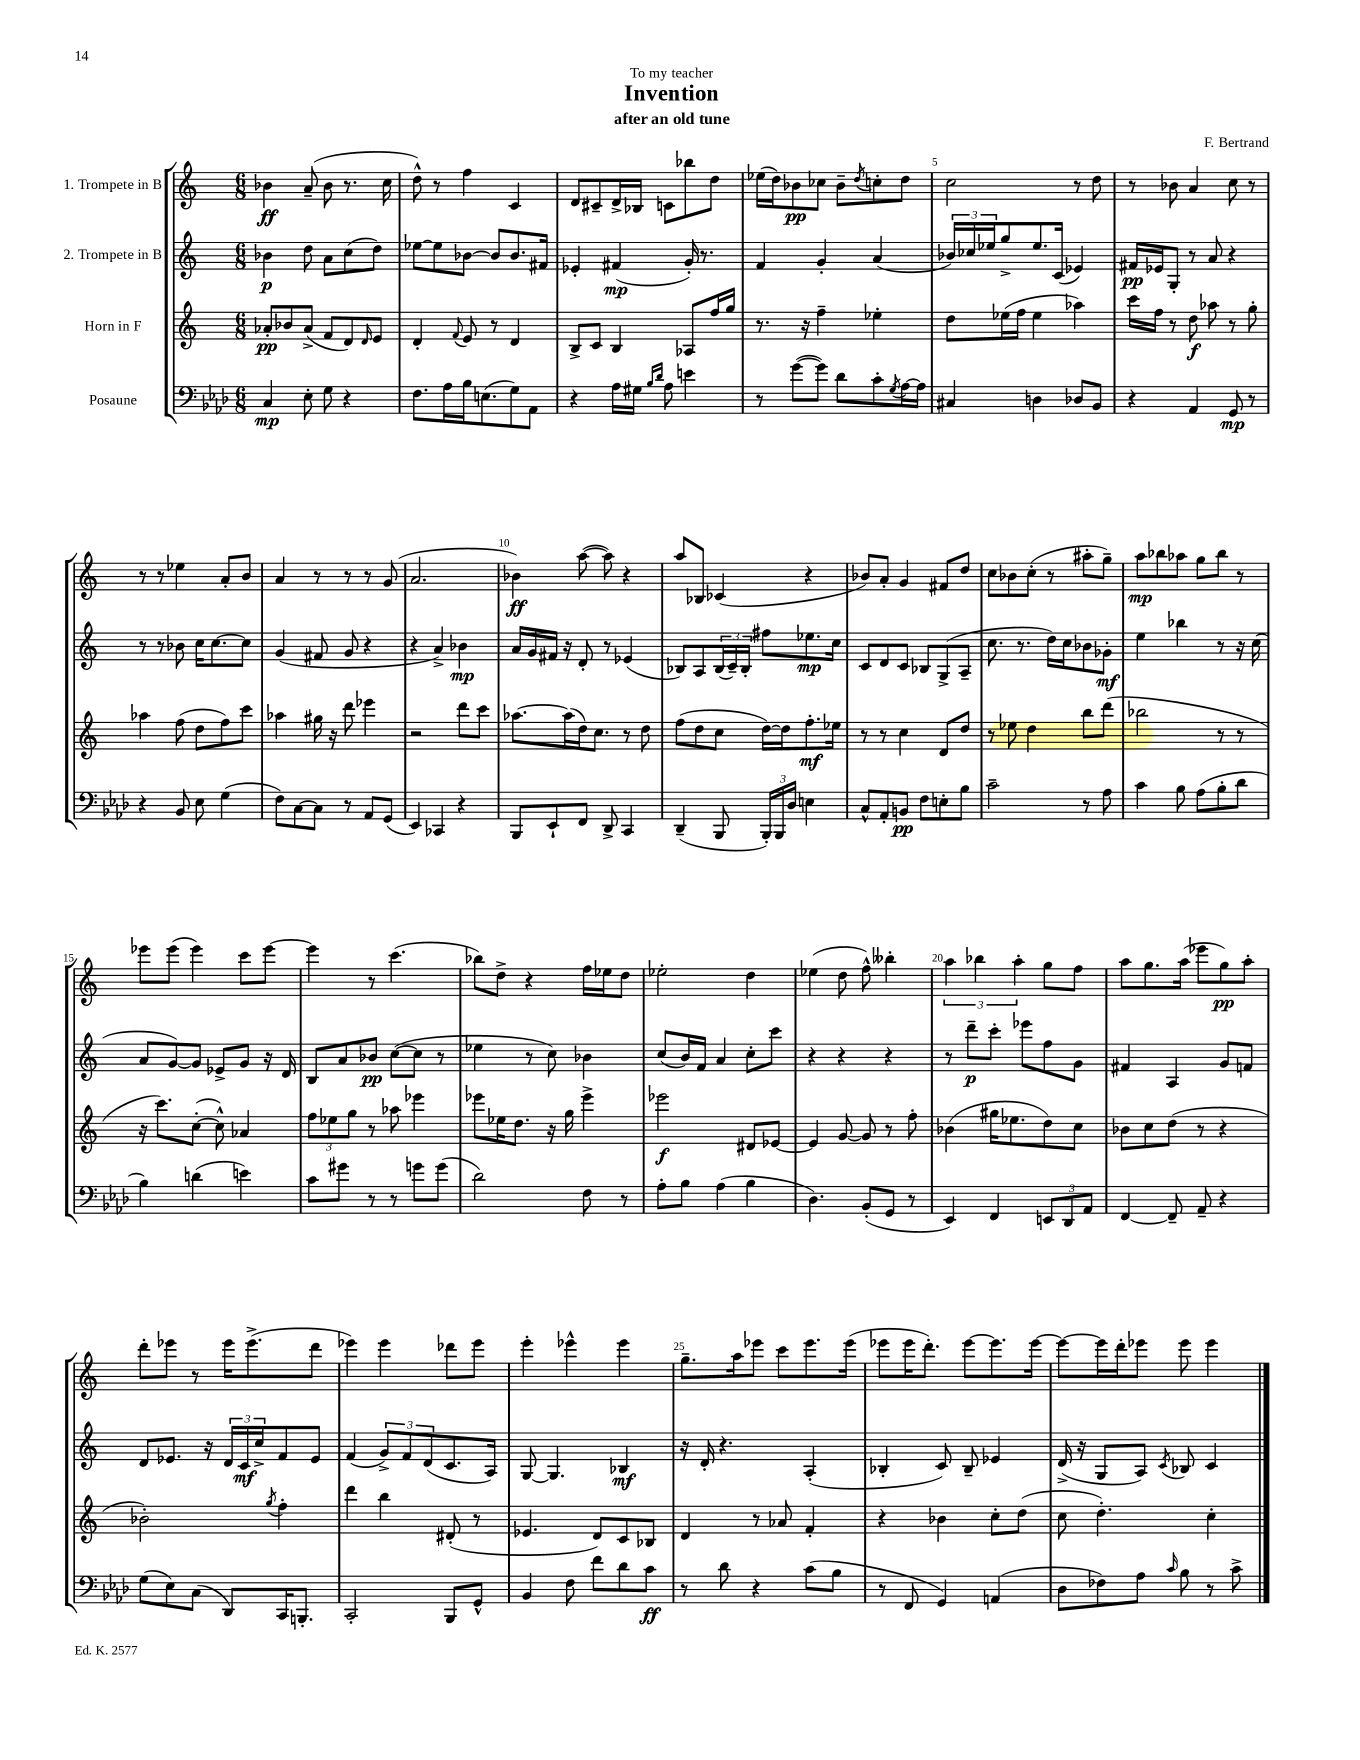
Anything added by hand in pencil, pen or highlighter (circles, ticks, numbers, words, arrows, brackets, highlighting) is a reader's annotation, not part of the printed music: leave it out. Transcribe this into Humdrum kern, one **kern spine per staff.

**kern	**kern	**kern	**kern
*staff4	*staff3	*staff2	*staff1
*clefF4	*clefG2	*clefG2	*clefG2
*k[b-e-a-d-]	*k[]	*k[]	*k[]
*M6/8	*M6/8	*M6/8	*M6/8
4C	8a-'	4b-	4b-
.	8b-	.	.
8E-'	(8a-^	8dd	(8a~
8G	8f	8a	8b-
4r	8d)	(8cc	8.r
.	16qqd	.	.
.	8e	8dd)	.
.	.	.	16cc
=	=	=	=
8.F	4d'	[8ee-	8dd^^)
.	.	8ee-]	8r
16A-	.	.	.
.	8qqf	.	.
16B-	8e	[8b-	4ff
(8.E	.	.	.
.	8r	8b-]	.
8G)	4d	8.b-	4c
8AA-	.	.	.
.	.	16f#	.
=	=	=	=
4r	8B^	4e-'	8d
.	8c	.	8c#~
16A-	4B	(4f#	16d^
16G#	.	.	16B-
16qqB-	.	.	.
16qqd-	.	.	.
8A-	.	.	8c
4e	8A-	16g')	8bb-
.	.	8.r	.
.	16ff	.	8dd
.	16gg	.	.
=	=	=	=
8r	8.r	4f	(16ee-
.	.	.	16dd)
([8g	.	.	8b-
.	16r	.	.
8g])	4ff~	4g'	8cc-
8d-	.	.	8b-~
.	.	.	8qdd
8c'	4ee-'	(4a	8cc'
8qG	.	.	.
[16A-	.	.	8dd
16A-]	.	.	.
=	=	=	=
4C#	8dd	24b-)	2cc
.	.	24cc-	.
.	.	24ee-	.
.	(16ee-	8gg^	.
.	16ff	.	.
4D	4ee-	8.ee-	.
.	.	(16c	.
8D-	4aa-)	4e-)	8r
8BB-	.	.	8dd
=	=	=	=
4r	16ccc	16f#	8r
.	16ff	16e-	.
.	8r	8G'	8b-
4AA-	8dd	8r	4a
.	8aa-	8a	.
8GG	8r	4r	8cc
8r	8gg'	.	8r
=	=	=	=
4r	4aa-	8r	8r
.	.	8r	8r
8BB-	(8ff	8b-	4ee-
8E-	8dd	16cc	.
.	.	[8.cc	.
(4G	8ff)	.	8a'
.	8ccc	8cc]	8b
=	=	=	=
8F)	4aa-	(4g	4a
[8C	.	.	.
8C]	16gg#	8f#	8r
.	16r	.	.
8r	8ddd	8g	8r
8AA-	4eee-	4r	8r
(8GG	.	.	(8g
=	=	=	=
4EE-)	2r	4r	2.a
4CC-	.	4a^)	.
4r	8ddd	4b-	.
.	8ccc	.	.
=	=	=	=
8BBB-	[8.aa-	16a	4b-)
.	.	16g	.
8EE-`	.	16f#	.
.	(16aa-]	16r	.
8FF	16dd)	8d'	([8aa
.	8.cc	.	.
8DD-^	.	8r	8aa])
4CC	8r	(4e-	4r
.	8dd	.	.
=	=	=	=
(4DD-~	(8ff	8B-)	8aa
.	8dd	8A	8B-
8BBB-	8cc	(24B-	(4c-
.	.	24c~)	.
.	.	24B-'	.
24BBB-')	[16dd)	8ff#	.
24BBB-	.	.	.
.	16dd]	.	.
24D-	.	.	.
4E	8.ff'	8.ee-	4r
.	16ee-	16cc	.
=	=	=	=
8C^^	8r	8c	8b-)
8AA-'	8r	8d	8a'
8BB	4cc	8c	4g
8F	.	8B-	.
8E'	8d	(8G^	8f#
8B-	8dd	8A~	8dd
=	=	=	=
2c~	8r	8.cc	8cc
.	8ee-	.	8b-
.	.	8.r	.
.	4dd	.	(8cc'
.	.	16dd)	8r
.	.	16cc	.
8r	8bb	8b-	8aa#'
8A-	(8ddd	8g-'	8gg~)
=	=	=	=
4c	2bb-	4ee	8aa
.	.	.	8bb-
8B-	.	4bb-	8aa-
(8A-	.	.	8gg
8B-'	8r	8r	8bb-
8d-	8r	16r	8r
.	.	(16cc	.
=	=	=	=
4B-)	16r	8a	8eee-
.	8.ccc)	.	.
.	.	[8g)	(8eee-
(4d	([8cc'	8g]	4eee-)
.	8cc^^])	8e-^	.
4e)	4a-	8g	8ccc
.	.	16r	[8eee-
.	.	16d	.
=	=	=	=
8c	12ff	8B	4eee-]
.	12ee-	.	.
8g#	.	8a	.
.	12gg	.	.
8r	8r	8b-	8r
8r	8aa-	([8cc	(4.ccc
8g	4eee-	8cc]	.
(8g	.	8r	.
=	=	=	=
2d-)	8eee-	4ee-	8bb-)
.	16ee-	.	8dd^
.	8.dd	.	.
.	.	8r	4r
.	16r	8cc)	.
.	16gg	.	.
8F	4eee-^	4b-	16ff
.	.	.	16ee-
8r	.	.	8dd
=	=	=	=
8A-'	2eee-	(8cc	2ee-'
8B-	.	16b)	.
.	.	16f	.
(4A-	.	4a	.
4B-	8d#	8cc'	4dd
.	[8e-	8ccc	.
=	=	=	=
4.D-)	4e-]	4r	(4ee-
.	[8g	4r	8dd
(8BB-'	8g]	.	8ff^^)
8GG	8r	4r	4bb--'
8r	8ff'	.	.
=	=	=	=
4EE-)	(4b-	8r	6aa
.	.	8ddd~	.
.	.	.	6bb-
4FF	16gg#	8ccc'	.
.	8.ee-	.	.
.	.	.	6aa'
.	.	8eee-	.
12EE	8dd)	8ff	8gg
12DD-	.	.	.
.	8cc	8g	8ff
12AA-	.	.	.
=	=	=	=
[4FF	8b-	4f#	8aa
.	8cc	.	8.gg
8FF~]	(8dd	4A	.
.	.	.	(16aa
8AA-~	8r	.	8eee-
4r	4r	8g	8gg)
.	.	8f	8aa'
=	=	=	=
(8G	2b-')	8d	8ddd'
8E-)	.	8.e-	8eee-
(8C	.	.	8r
.	.	16r	.
8DD-)	.	24d	16eee-
.	.	24c	.
.	.	.	(8.eee-^
.	.	24cc^	.
.	8qgg	.	.
16CC	4ff'	8f	.
8.BBB'	.	.	.
.	.	8e-	8ddd
=	=	=	=
2CC'	4ddd	(4f	4eee-)
.	4bb	12g^)	4eee-
.	.	12f	.
.	.	(12d	.
8BBB-	(8d#'	8.c	8ddd-
8GG^^	8r	.	8eee-
.	.	16A)	.
=	=	=	=
4BB-	4.e-	[8G	4eee'
.	.	4.G]	.
8F	.	.	4eee-^^
8f	8d)	.	.
8d-	8c	4B-	4eee-
8c	8B-	.	.
=	=	=	=
8r	4d	16r	8.gg~
.	.	16d'	.
8d-	.	4.r	.
.	.	.	16aa
4r	8r	.	8eee-
.	8a-	.	8ccc
(8c	4f'	(4A'	8.eee-
8B-	.	.	.
.	.	.	(16eee-
=	=	=	=
8r	4r	4B-'	8eee-
8FF	.	.	16eee-
.	.	.	8.ddd')
4GG)	4b-	8c)	.
.	.	8B-~	[8eee-
(4AA	8cc'	4e-	8.eee-]
.	(8dd	.	.
.	.	.	[16eee-
=	=	=	=
8D-	8cc	(16d^	8eee-_
.	.	16r	.
8F-)	4.dd')	8G	16eee-]
.	.	.	16ddd'
8A-	.	8A)	8eee-
16qqc	.	8qc	.
8B-	.	8B-	8eee-
8r	4cc'	4c	4eee-
8c^	.	.	.
==	==	==	==
*-	*-	*-	*-
